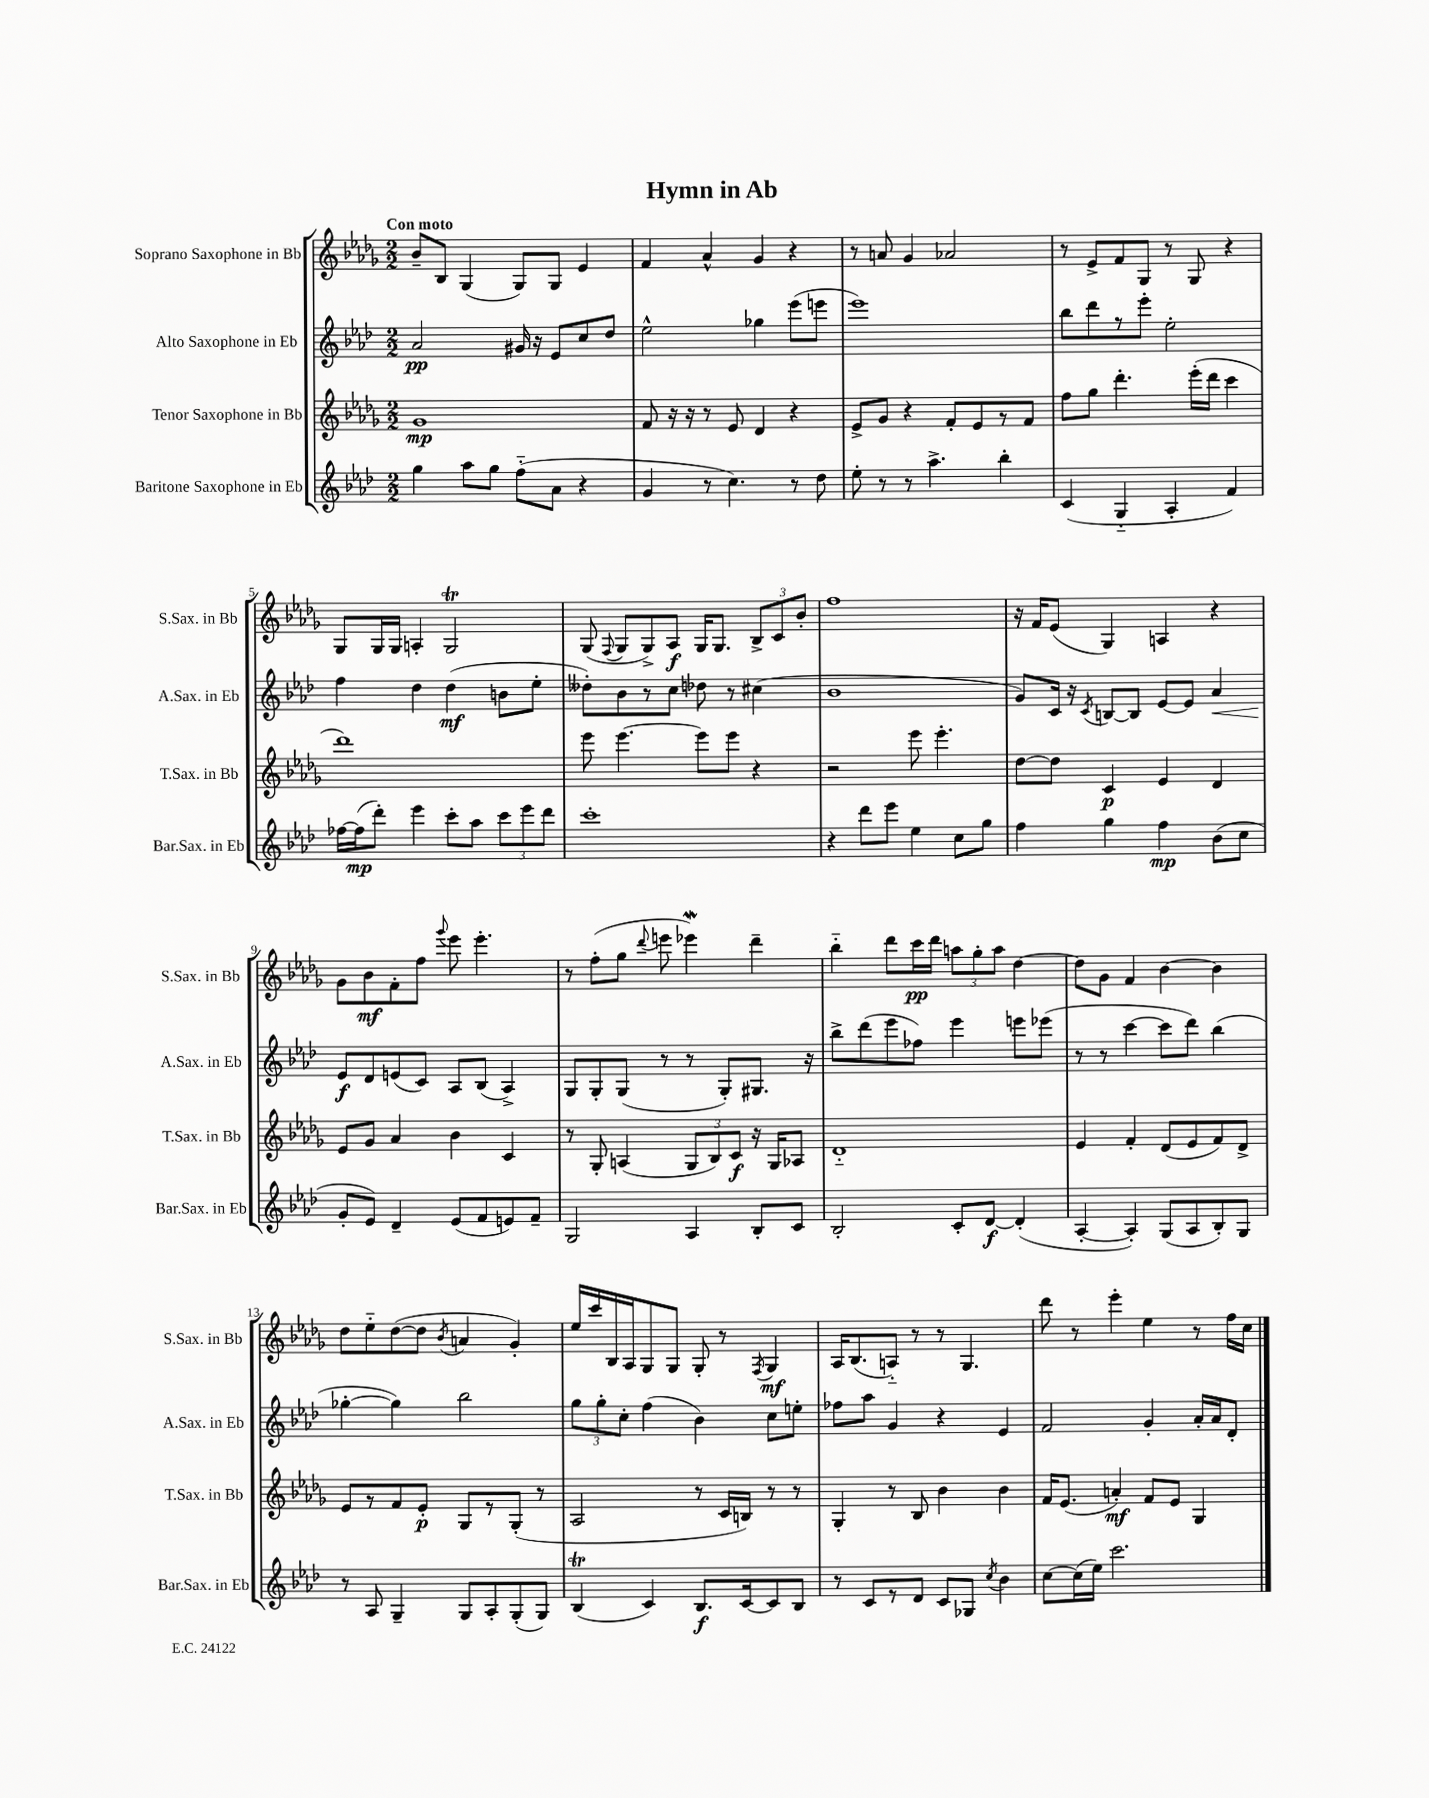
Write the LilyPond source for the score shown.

\header { title = "Hymn in Ab" }
<<
\new StaffGroup <<
\new Staff = "s0" \with { instrumentName = "Soprano Saxophone in Bb" shortInstrumentName = "S.Sax. in Bb" } {
    \clef treble \key des \major \numericTimeSignature \time 2/2 \tempo "Con moto"
    \autoBeamOff bes'8[-- bes8] ges4( ges8[) ges8] ees'4 |
    f'4 aes'4-^ ges'4 r4 |
    r8 a'8 ges'4 aes'2 |
    r8 ees'8[-> f'8 ges8] r8 ges8 r4 |
    ges8[ ges16 ges16] a4-. ges2\trill |
    ges8( \appoggiatura { f8 } ges8[ ges8->) aes8]\f ges16[ ges8.] \tuplet 3/2 { bes8[-> c'8 bes'8]-. } |
    f''1 |
    r16 f'16[ ees'8]( ges4) a4 r4 |
    ges'8[ bes'8\mf f'8-. f''8] \appoggiatura { ges'''8 } ees'''8 ees'''4.-. |
    r8 f''8[-.( ges''8] \appoggiatura { des'''8 } e'''8 ees'''4\mordent) des'''4-- |
    bes''4-_ des'''8[ c'''16\pp des'''16] \tuplet 3/2 { a''8[ ges''8-. a''8] } des''4~ |
    des''8[ ges'8] f'4 bes'4~ bes'4 |
    des''8[ ees''8-_ des''8~( des''8] \acciaccatura { bes'8 } a'4 ges'4-.) |
    ees''16[ c'''16 bes16 aes16 ges8 ges8] ges8-. r8 \acciaccatura { f8 } ges4\mf |
    aes16[ bes8.( a8]-_) r8 r8 ges4. |
    des'''8 r8 ees'''4-. ees''4 r8 f''16[ c''16] \bar "|." |
}
\new Staff = "s1" \with { instrumentName = "Alto Saxophone in Eb" shortInstrumentName = "A.Sax. in Eb" } {
    \clef treble \key aes \major \numericTimeSignature \time 2/2
    \autoBeamOff aes'2\pp gis'16 r16 ees'8[ c''8 des''8] |
    ees''2-^ ges''4 ees'''8[( e'''8] |
    ees'''1) |
    bes''8[ des'''8 r8 ees'''8]-. ees''2-. |
    f''4 des''4 des''4\mf( b'8[ ees''8]-. |
    deses''8[-.) bes'8 r8 c''8] des''8 r8 cis''4( |
    bes'1 |
    g'8[) c'16] r16 \acciaccatura { c'8 } b8[~ b8] ees'8[~ ees'8] aes'4\< |
    ees'8[\f\! des'8 e'8( c'8]) aes8[ bes8]( aes4->) |
    g8[ g8-. g8]( r8 r8 g8[-.) gis8.] r16 |
    bes''8[-> des'''8( ees'''8 fes''8]) ees'''4 e'''8[ ees'''8]( |
    r8 r8 c'''4~ c'''8[ des'''8]) bes''4( |
    ges''4~-. ges''4) bes''2 |
    \tuplet 3/2 { g''8[ g''8-. c''8]-. } f''4( bes'4) c''8[ e''8]-. |
    fes''8[ aes''8] g'4 r4 ees'4 |
    f'2 g'4-. aes'16[-. aes'16 des'8]-. \bar "|." |
}
\new Staff = "s2" \with { instrumentName = "Tenor Saxophone in Bb" shortInstrumentName = "T.Sax. in Bb" } {
    \clef treble \key des \major \numericTimeSignature \time 2/2
    \autoBeamOff ges'1\mp |
    f'8 r16 r16 r8 ees'8 des'4 r4 |
    ees'8[-> ges'8] r4 f'8[-. ees'8 r8 f'8] |
    f''8[ ges''8] des'''4.-. ees'''16[-.( des'''16] c'''4 |
    des'''1) |
    ees'''8 ees'''4.~ ees'''8[ ees'''8] r4 |
    r2 ees'''8 ees'''4.-. |
    des''8[~ des''8] c'4\p ees'4 des'4 |
    ees'8[ ges'8] aes'4 bes'4 c'4 |
    r8 ges8-. a4( \tuplet 3/2 { ges8[ bes8) c'8]\f } r16 ges16[ aes8] |
    des'1-_ |
    ees'4 f'4-. des'8[( ees'8 f'8) des'8]-> |
    ees'8[ r8 f'8 ees'8]-.\p ges8[ r8 ges8]-.( r8 |
    aes2 r8 c'16[ b16]) r8 r8 |
    ges4-. r8 bes8 bes'4 bes'4 |
    f'16[ ees'8.]( a'4-.\mf) f'8[ ees'8] ges4 \bar "|." |
}
\new Staff = "s3" \with { instrumentName = "Baritone Saxophone in Eb" shortInstrumentName = "Bar.Sax. in Eb" } {
    \clef treble \key aes \major \numericTimeSignature \time 2/2
    \autoBeamOff g''4 aes''8[ g''8] f''8[-_( aes'8] r4 |
    g'4 r8 c''4.) r8 des''8 |
    ees''8-. r8 r8 aes''4.-> bes''4-. |
    c'4( g4-_ aes4-. f'4) |
    fes''16[~ fes''16\mp( des'''8]-.) ees'''4 c'''8[-. aes''8] \tuplet 3/2 { c'''8[ ees'''8 des'''8] } |
    c'''1-. |
    r4 des'''8[ ees'''8] ees''4 c''8[ g''8] |
    f''4 g''4 f''4\mp bes'8[( c''8] |
    g'8[-. ees'8]) des'4-- ees'8[( f'8 e'8) f'8]-- |
    g2 aes4 bes8[-. c'8] |
    bes2-. c'8[-. des'8]~\f des'4-.( |
    aes4~-. aes4-.) g8[( aes8 bes8-.) g8] |
    r8 aes8 g4-- g8[ aes8-. g8-.( g8]) |
    bes4\trill( c'4) bes8.[\f c'16~ c'8 bes8] |
    r8 c'8[ r8 des'8] c'8[ ges8] \acciaccatura { c''8 } bes'4 |
    c''8[~ c''16( ees''16]) c'''2. \bar "|." |
}
>>
>>
